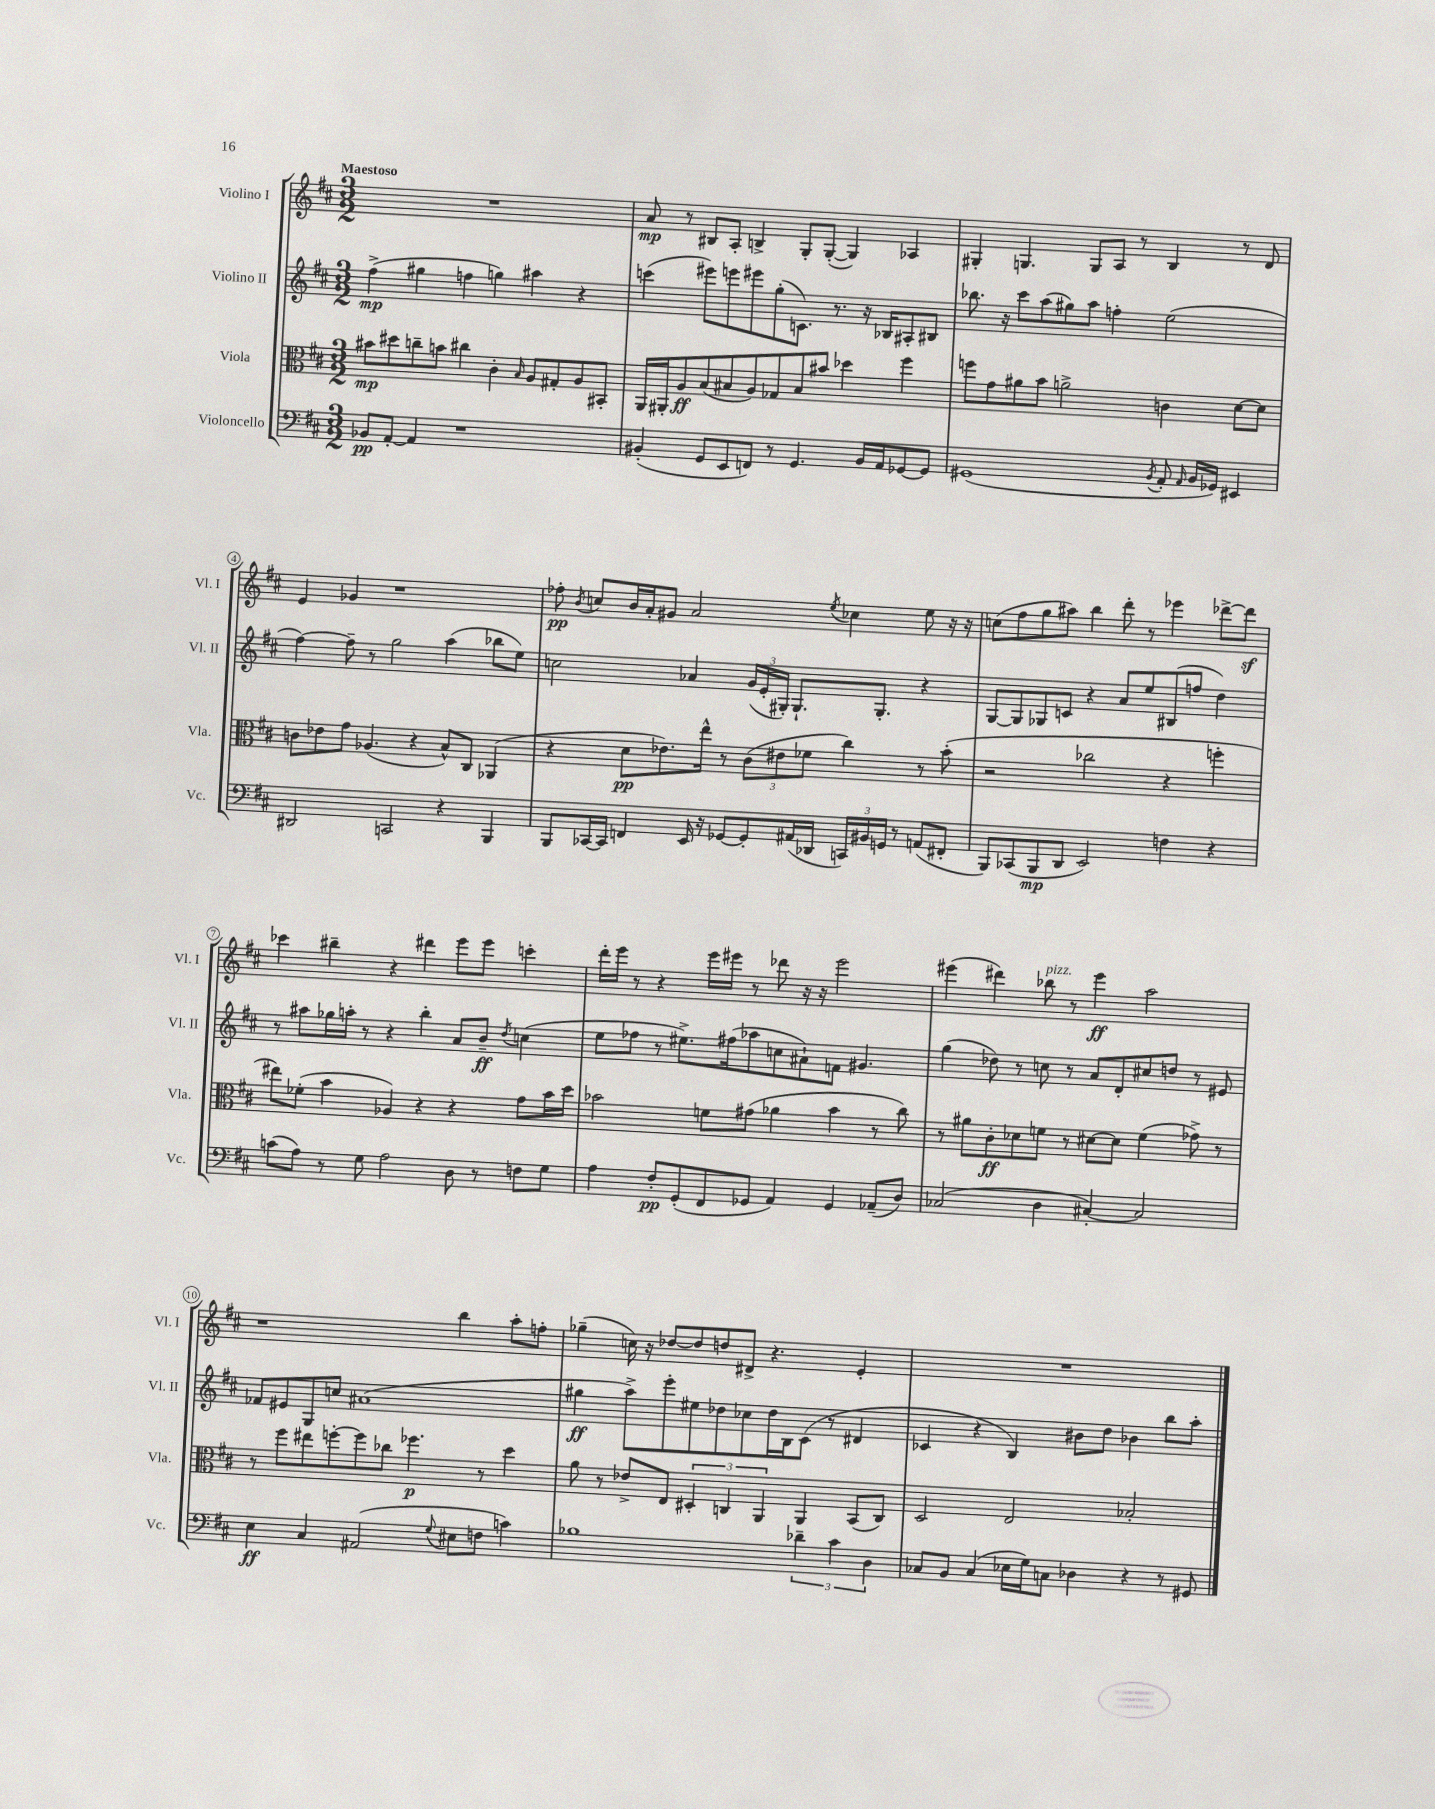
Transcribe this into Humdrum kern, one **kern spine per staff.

**kern	**dynam	**kern	**dynam	**kern	**dynam	**kern	**dynam
*part4	*part4	*part3	*part3	*part2	*part2	*part1	*part1
*staff4	*staff4	*staff3	*staff3	*staff2	*staff2	*staff1	*staff1
*I"Violoncello	*	*I"Viola	*	*I"Violino II	*	*I"Violino I	*
*I'Vc.	*	*I'Vla.	*	*I'Vl. II	*	*I'Vl. I	*
*clefF4	*	*clefC3	*	*clefG2	*	*clefG2	*
*k[f#c#]	*	*k[f#c#]	*	*k[f#c#]	*	*k[f#c#]	*
*M3/2	*	*M3/2	*	*M3/2	*	*M3/2	*
=1	=1	=1	=1	=1	=1	=1	=1
!	!	!	!	!	!	!LO:TX:a:B:t=Maestoso	!
8BB-X/L	pp	8b#X\L	mp	(4ff#^\	mp	1.r	.
[8AA'/J	.	8dd#X\	.	.	.	.	.
4AA/]	.	8ccn~\	.	4gg#X\	.	.	.
.	.	8bn\J	.	.	.	.	.
1r	.	4cc#X\	.	4ffn\	.	.	.
.	.	4c#'\	.	4ggn\)	.	.	.
.	.	16qqB/	.	.	.	.	.
.	.	8A/L	.	4aa#X\	.	.	.
.	.	8G#X'/	.	.	.	.	.
.	.	8A/	.	4r	.	.	.
.	.	8BB#X'/J	.	.	.	.	.
=2	=2	=2	=2	=2	=2	=2	=2
(4BB#X'/	.	16AA/LL	.	(4cccn\	.	8a/	mp
.	.	16AA#X'/J	.	.	.	.	.
.	.	8A/	ff	.	.	8r	.
8GG/L	.	(8B/	.	8eee#X\L)	.	8B#X/L	.
8EE/	.	8B#X/	.	8eeen\	.	8A'/J	.
8FFn/J)	.	8A/)	.	8eee#X\	.	4Bn^/	.
8r	.	8G-X/	.	(8gg'\	.	.	.
4.GG/	.	8B#/	.	8.cn\J)	.	8G'/L	.
.	.	8b#X/J	.	.	.	([8G'/J	.
.	.	.	.	8.r	.	.	.
.	.	4dd-X\	.	.	.	4G/])	.
16BB#/LL	.	.	.	16r	.	.	.
16AA/J	.	.	.	16B-X/KL	.	.	.
[8GG-X/	.	4ff#\	.	8A#X'/	.	4A-X/	.
8GG-/J]	.	.	.	8B#X/J	.	.	.
=3	=3	=3	=3	=3	=3	=3	=3
(1GG#X	.	8ffn\L	.	8.bb-X\	.	4G#X'/	.
.	.	8g\	.	.	.	.	.
.	.	.	.	16r	.	.	.
.	.	8a#X\	.	8ccc#\L	.	4.Gn/	.
.	.	8b\J	.	(8aa\	.	.	.
.	.	2an^\	.	8gg#X\)	.	.	.
.	.	.	.	8aa\J	.	8G/L	.
.	.	.	.	4ffn'\	.	8A/J	.
.	.	.	.	.	.	8r	.
8qBB/	.	.	.	.	.	.	.
8AA'/	.	4cn\	.	(2ee\	.	4B/	.
16qqAA/	.	.	.	.	.	.	.
16BB/LL	.	.	.	.	.	.	.
16GG-X/JJ)	.	.	.	.	.	.	.
4EE#X/	.	[8d\L	.	.	.	8r	.
.	.	8d\J]	.	.	.	8d/	.
!!LO:LB:g=z
=4	=4	=4	=4	=4	=4	=4	=4
2DD#X/	.	8cn\L	.	[4ff#\)	.	4e/	.
.	.	8e-X\	.	.	.	.	.
.	.	8g\J	.	8ff#~\]	.	4g-X/	.
.	.	(4.A-X/	.	8r	.	.	.
2CCn/	.	.	.	2gg\	.	1r	.
.	.	4r	.	.	.	.	.
4r	.	8B^^/L)	.	(4aa\	.	.	.
.	.	8C#/J	.	.	.	.	.
4BBB/	.	(4AA-X/	.	8bb-X\L	.	.	.
.	.	.	.	8ee\J)	.	.	.
=5	=5	=5	=5	=5	=5	=5	=5
8BBB/L	.	4r	.	2ccn\	.	8ff-X'\	pp
.	.	.	.	.	.	8qb/	.
[16CC-X/L	.	.	.	.	.	8ccn/L	.
16CC-/JJ]	.	.	.	.	.	.	.
4FFn/	.	8d\L	pp	.	.	16b/L	.
.	.	.	.	.	.	16a'/J	.
.	.	8.e-X\)	.	.	.	8g#X/J	.
16EE/	.	.	.	4a-X/	.	2a/	.
16r	.	16ee^^\Jk	.	.	.	.	.
[8GG-X/L	.	8r	.	.	.	.	.
8GG-'/]	.	(12c#\L	.	(24g/LL	.	.	.
.	.	.	.	24e'/	.	.	.
.	.	12e#X\	.	24G#X'/JJ)	.	.	.
(16AA#X/L	.	.	.	8.G#`/L	.	.	.
.	.	12f-X\J	.	.	.	.	.
16DD-X/JJ	.	.	.	.	.	.	.
.	.	.	.	.	.	8qee/	.
24CCn/LL)	.	4cc#\)	.	.	.	4cc-X\	.
24BB#X/	.	.	.	.	.	.	.
.	.	.	.	8.G#'/J	.	.	.
24GGn/JJ	.	.	.	.	.	.	.
8r	.	.	.	.	.	.	.
(8AAn/L	.	8r	.	4r	.	8ee\	.
8FF#X'/J	.	(8b'\	.	.	.	16r	.
.	.	.	.	.	.	16r	.
=6	=6	=6	=6	=6	=6	=6	=6
8BBB/L)	.	2r	.	[8G/L	.	(8ccn\L	.
(8CC-X/	.	.	.	8G/]	.	8ff#\	.
8BBB/	mp	.	.	8G-X/	.	8gg\	.
8DD/J	.	.	.	8cn/J	.	8aa#X\J)	.
2EE/)	.	2cc-X\	.	4r	.	4bb\	.
.	.	.	.	8a/L	.	8ddd'\	.
.	.	.	.	8ee/	.	8r	.
4Fn\	.	4r	.	(8B#X/	.	4eee-X\	.
.	.	.	.	8ffn/J	.	.	.
4r	.	4ffn'\	.	4dd\)	.	[8ddd-X^\L	.
.	.	.	.	.	.	8ddd-z\J]	.
!!LO:LB:g=z
=7	=7	=7	=7	=7	=7	=7	=7
(8cn\L	.	8ee#X\L)	.	8r	.	4ccc-X\	.
8A\J)	.	(8f-X'\J	.	8aa#X\L	.	.	.
8r	.	4b\	.	16gg-X\L	.	4bb#X~\	.
.	.	.	.	16aan'\JJ	.	.	.
8G\	.	.	.	8r	.	.	.
2A\	.	4A-X/)	.	4r	.	4r	.
.	.	4r	.	4bb'\	.	4ddd#X\	.
8D\	.	4r	.	8a/L	.	8eee\L	.
8r	.	.	.	8b~/J	ff	8eee\J	.
.	.	.	.	8qdd/	.	.	.
8Fn\L	.	8g\L	.	(4ccn\	.	4cccn'\	.
8G\J	.	16b\L	.	.	.	.	.
.	.	16dd\JJ	.	.	.	.	.
=8	=8	=8	=8	=8	=8	=8	=8
4A\	.	2b-X\	.	8ee\L	.	16ddd'\LL	.
.	.	.	.	.	.	16eee\JJ	.
.	.	.	.	8ff-X\J	.	8r	.
8F#'/L	pp	.	.	8r	.	4r	.
(8GG'/	.	.	.	8.ee#X^\L)	.	.	.
8FF#/	.	8fn\L	.	.	.	16eee\LL	.
.	.	.	.	(16ff#X\k	.	16eee#X\JJ	.
8GG-X/J	.	(8g#X\J	.	8aa-X\	.	8r	.
4AA/)	.	4a-X\	.	8ccn\	.	8ddd-X\	.
.	.	.	.	8a#X`\)	.	16r	.
.	.	.	.	.	.	16r	.
4GG-/	.	4b-\	.	8fn\J	.	2eee#\	.
.	.	.	.	4.g#X/	.	.	.
(8AA-X~/L	.	8r	.	.	.	.	.
8D/J)	.	8cc#\)	.	.	.	.	.
=9	=9	=9	=9	=9	=9	=9	=9
(2C-X/	.	8r	.	(4gg\	.	(4eee#X\	.
.	.	8a#X\L	.	.	.	.	.
.	.	8c#'\	ff	8dd-X\)	.	4ddd#X\)	.
.	.	8d-X\	.	8r	.	.	.
!	!	!	!	!	!	!LO:TX:a:i:t=pizz.	!
4D\	.	8fn\J	.	8ccn\	.	8bb-X\	.
.	.	8r	.	8r	.	8r	.
[4C#X'/)	.	[8d#X\L	.	8a/L	.	4eee#\	ff
.	.	8d#\J]	.	8d'/	.	.	.
2C#/]	.	(4f\	.	8cc#X/	.	2aa\	.
.	.	.	.	8ddn/J	.	.	.
.	.	8g-X^\)	.	8r	.	.	.
.	.	8r	.	8e#X/	.	.	.
!!LO:LB:g=z
=10	=10	=10	=10	=10	=10	=10	=10
4E\	ff	8r	.	8f-X/L	.	1r	.
.	.	8ff#\L	.	8e#X/	.	.	.
4C#/	.	8ee#X\	.	8G/	.	.	.
.	.	[8ffn'\	.	8ccn/J	.	.	.
(2AA#X/	.	8ff\]	.	(1a#X	.	.	.
.	.	8cc-X\J	.	.	.	.	.
.	.	4.ff-X\	p	.	.	.	.
8qqG/	.	.	.	.	.	.	.
8E#X\L	.	.	.	.	.	4bb\	.
8Fn\J	.	8r	.	.	.	.	.
4cn\)	.	4dd\	.	.	.	8aa'\L	.
.	.	.	.	.	.	8ffn'\J	.
=11	=11	=11	=11	=11	=11	=11	=11
1B-X	.	8a\	.	4gg#X\	ff	(4gg-X~\	.
.	.	8r	.	.	.	.	.
.	.	8e-X^/L	.	8aa^\L)	.	16ccn\)	.
.	.	.	.	.	.	16r	.
.	.	8E/J	.	8eee'\	.	[8dd-X/L	.
.	.	6D#X'/	.	8ee#X\	.	8dd-/]	.
.	.	.	.	8dd-X\	.	8ddn/	.
.	.	6Cn/	.	.	.	.	.
.	.	.	.	8cc-X\	.	8d#X^/J	.
.	.	6AA/	.	.	.	.	.
.	.	.	.	16dd-\L	.	4.r	.
.	.	.	.	16B\J	.	.	.
6d-X~\	.	4AA/	.	(8c#\J	.	.	.
.	.	.	.	8r	.	.	.
6c#\	.	.	.	.	.	.	.
.	.	(8BB/L	.	4d#X/	.	4e'/	.
6D\	.	.	.	.	.	.	.
.	.	8C/J)	.	.	.	.	.
=12	=12	=12	=12	=12	=12	=12	=12
8C-X/L	.	2D/	.	4c-X/	.	1.r	.
8BB/J	.	.	.	.	.	.	.
(4C-/	.	.	.	4r	.	.	.
16E-X\LL	.	2E/	.	4B/)	.	.	.
16G\J)	.	.	.	.	.	.	.
8Cn\J	.	.	.	.	.	.	.
4D-X\	.	.	.	8b#X\L	.	.	.
.	.	.	.	8dd\J	.	.	.
4r	.	2B-X'/	.	4b-X\	.	.	.
8r	.	.	.	8bb\L	.	.	.
8GG#X/	.	.	.	8aa'\J	.	.	.
==	==	==	==	==	==	==	==
*-	*-	*-	*-	*-	*-	*-	*-
